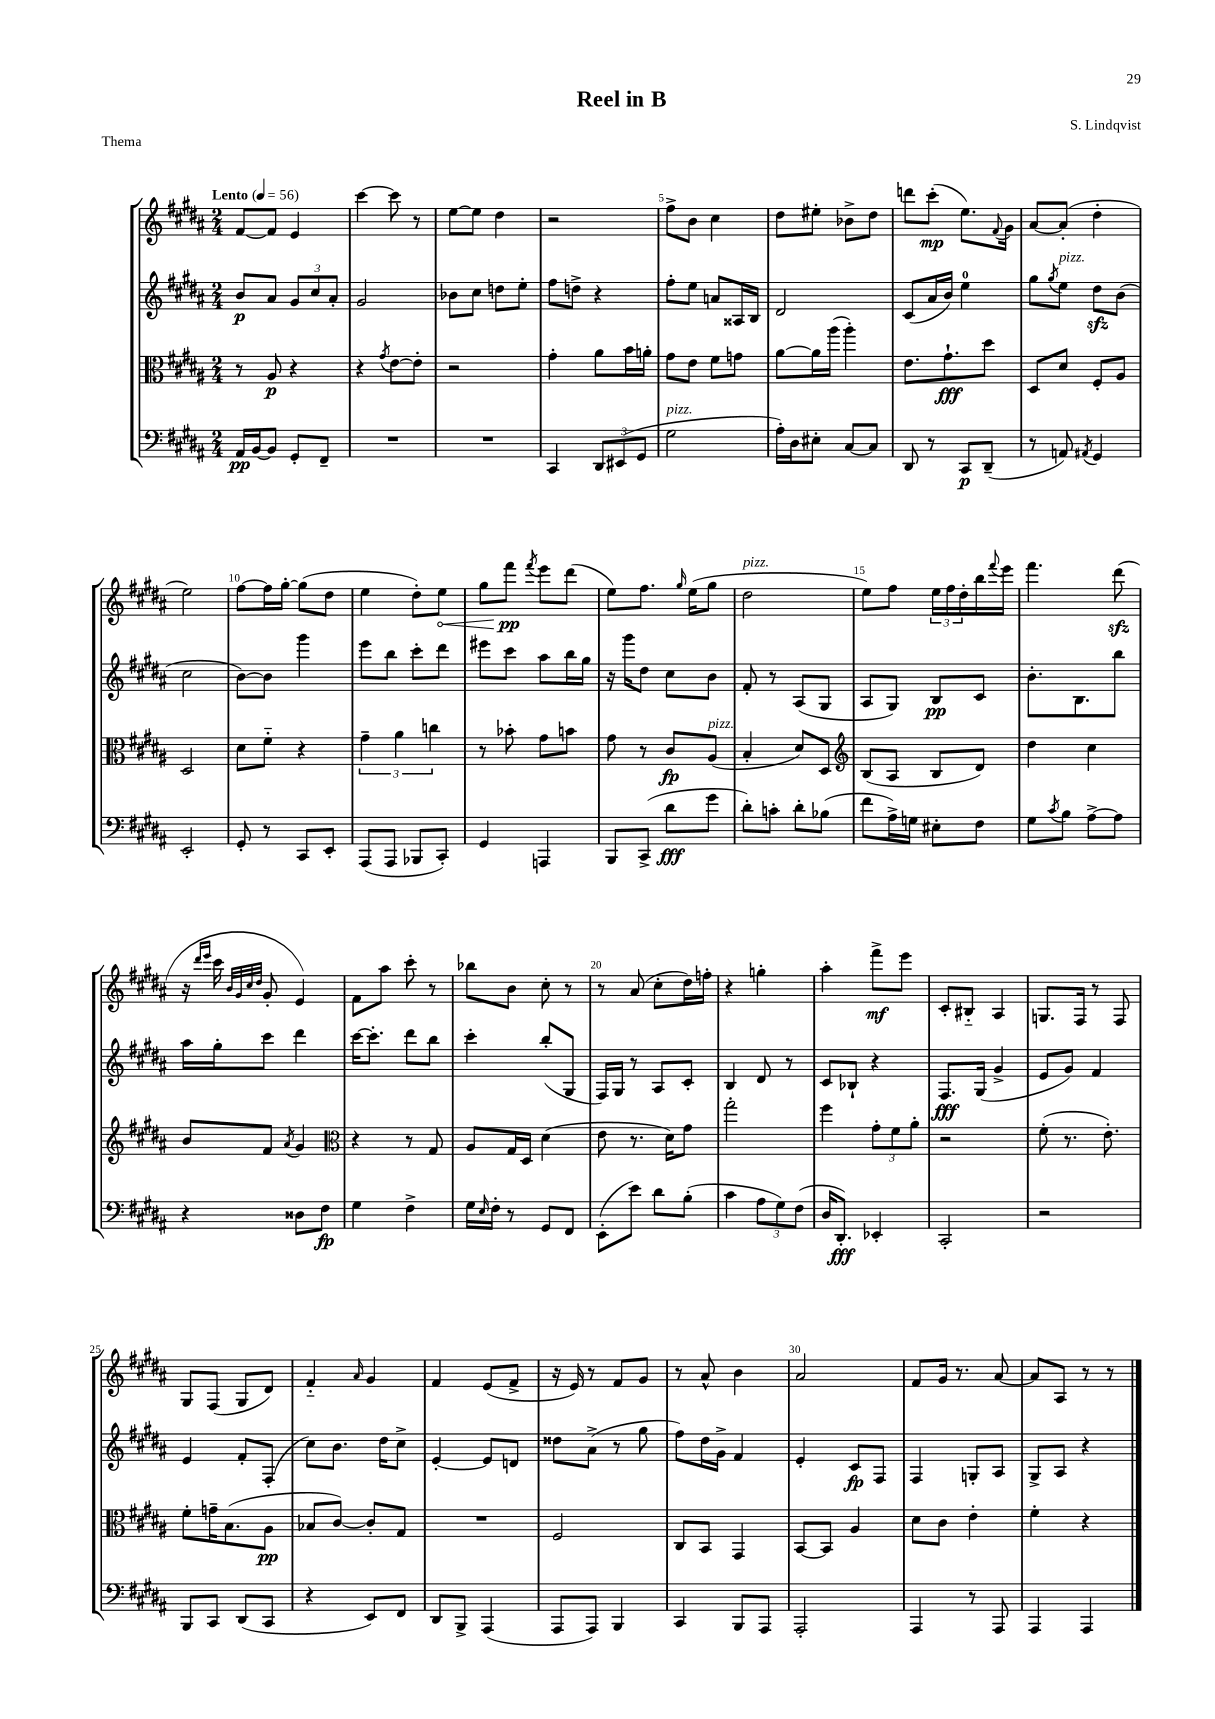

**kern	**dynam	**kern	**dynam	**kern	**dynam	**kern	**dynam
*part4	*part4	*part3	*part3	*part2	*part2	*part1	*part1
*staff4	*staff4	*staff3	*staff3	*staff2	*staff2	*staff1	*staff1
*clefF4	*	*clefC3	*	*clefG2	*	*clefG2	*
*k[f#c#g#d#a#]	*	*k[f#c#g#d#a#]	*	*k[f#c#g#d#a#]	*	*k[f#c#g#d#a#]	*
*M2/4	*	*M2/4	*	*M2/4	*	*M2/4	*
*MM56	*	*MM56	*	*MM56	*	*MM56	*
=1	=1	=1	=1	=1	=1	=1	=1
!	!	!	!	!	!	!LO:TX:a:B:t=Lento	!
16AA#/LL	pp	8r	.	8b/L	p	[8f#/L	.
[16BB/J	.	.	.	.	.	.	.
8BB/J]	.	8A#/	p	8a#/J	.	8f#/J]	.
8GG#'/L	.	4r	.	12g#/L	.	4e/	.
.	.	.	.	12cc#/	.	.	.
8FF#~/J	.	.	.	.	.	.	.
.	.	.	.	12a#'/J	.	.	.
=2	=2	=2	=2	=2	=2	=2	=2
2r	.	4r	.	2g#/	.	[4ccc#\	.
.	.	8qg#/	.	.	.	.	.
.	.	[8e\L	.	.	.	8ccc#\]	.
.	.	8e'\J]	.	.	.	8r	.
=3	=3	=3	=3	=3	=3	=3	=3
2r	.	2r	.	8b-X\L	.	[8ee\L	.
.	.	.	.	8cc#\J	.	8ee\J]	.
.	.	.	.	8ddn\L	.	4dd#\	.
.	.	.	.	8ee'\J	.	.	.
=4	=4	=4	=4	=4	=4	=4	=4
4CC#/	.	4g#'\	.	8ff#\L	.	2r	.
.	.	.	.	8ddn^\J	.	.	.
12DD#/L	.	8a#\L	.	4r	.	.	.
(12EE#X/	.	.	.	.	.	.	.
.	.	16b\L	.	.	.	.	.
12GG#/J	.	.	.	.	.	.	.
.	.	16an'\JJ	.	.	.	.	.
=5	=5	=5	=5	=5	=5	=5	=5
!LO:TX:a:i:t=pizz.	!	!	!	!	!	!	!
2G#\	.	8g#\L	.	8ff#'\L	.	8ff#^\L	.
.	.	8e\J	.	8ee\J	.	8b\J	.
.	.	8f#\L	.	8an/L	.	4cc#\	.
.	.	8gn\J	.	16A##X/L	.	.	.
.	.	.	.	16B/JJ	.	.	.
=6	=6	=6	=6	=6	=6	=6	=6
16A#'\LL)	.	[8a#\L	.	2d#/	.	8dd#\L	.
16D#\J	.	.	.	.	.	.	.
8E#X'\J	.	16a#\L]	.	.	.	8ee#X'\J	.
.	.	(16aa#\JJ	.	.	.	.	.
[8C#/L	.	4aa#'\)	.	.	.	8b-X^\L	.
8C#/J]	.	.	.	.	.	8dd#\J	.
=7	=7	=7	=7	=7	=7	=7	=7
8DD#/	.	8.e\L	.	(8c#/L	.	8dddn\L	.
8r	.	.	.	16a#/L	.	(8ccc#'\J	mp
.	.	8.g#`\	fff	16b/JJ)	.	.	.
8CC#/L	p	.	.	4ee\	.	8.ee\L)	.
(8DD#~/J	.	8dd#\J	.	.	.	.	.
.	.	.	.	.	.	8qqf#/	.
.	.	.	.	.	.	16g#\Jk	.
=8	=8	=8	=8	=8	=8	=8	=8
8r	.	8D#/L	.	8gg#\L	.	[8a#/L	.
.	.	.	.	8qgg#/	.	.	.
!	!	!	!	!LO:TX:a:i:t=pizz.	!	!	!
8AAn/)	.	8d#/J	.	8ee\J	.	(8a#'/J]	.
8qAA#X/	.	.	.	.	.	.	.
4GG#/	.	8F#'/L	.	8dd#zz\L	.	4dd#'\	.
.	.	8A#/J	.	(8b\J	.	.	.
!!LO:LB:g=z
=9	=9	=9	=9	=9	=9	=9	=9
2EE'/	.	2D#/	.	2cc#\	.	2ee\)	.
=10	=10	=10	=10	=10	=10	=10	=10
8GG#'/	.	8d#\L	.	[8b\L)	.	[8ff#\L	.
8r	.	8f#\J	.	8b\J]	.	16ff#\L]	.
.	.	.	.	.	.	[16gg#'\JJ	.
8CC#/L	.	4r	.	4ggg#\	.	(8gg#\L]	.
8EE'/J	.	.	.	.	.	8dd#\J	.
=11	=11	=11	=11	=11	=11	=11	=11
(8AAA#/L	.	6g#~\	.	8eee\L	.	4ee\	.
8AAA#/J	.	.	.	8bb\J	.	.	.
.	.	6a#\	.	.	.	.	.
8BBB-X/L	.	.	.	8ccc#'\L	.	8dd#'\L)	.
.	.	6ccn\	.	.	.	.	.
!	!	!	!	!	!	!	!LO:HP:b
8CC#'/J)	.	.	.	8ddd#\J	.	8ee\J	<
=12	=12	=12	=12	=12	=12	=12	=12
4GG#/	.	8r	.	8eee#X\L	.	8gg#\L	.
.	.	8b-X'\	.	8ccc#\J	.	8fff#\J	pp
.	.	.	.	.	.	8qfff#/	.
4AAAn/	.	8g#\L	.	8aa#\L	.	8eee\L	[
.	.	8bn\J	.	16bb\L	.	(8ddd#\J	.
.	.	.	.	16gg#\JJ	.	.	.
=13	=13	=13	=13	=13	=13	=13	=13
8BBB/L	.	8g#\	.	16r	.	8ee\L)	.
.	.	.	.	16ggg#\KL	.	.	.
(8CC#^/J	.	8r	.	8dd#\J	.	8.ff#\J	.
8d#\L	fff	8c#/L	fp	8cc#\L	.	.	.
.	.	.	.	.	.	16qqgg#/	.
.	.	.	.	.	.	(16ee\KL	.
!	!	!LO:TX:a:i:t=pizz.	!	!	!	!	!
8g#\J	.	(8A#/J	.	8b\J	.	8gg#\J	.
=14	=14	=14	=14	=14	=14	=14	=14
!	!	!	!	!	!	!LO:TX:a:i:t=pizz.	!
8d#'\L)	.	4B'/	.	8f#'/	.	2dd#\	.
8cn'\J	.	.	.	8r	.	.	.
8d#'\L	.	8d#/L)	.	(8A#/L	.	.	.
(8B-X\J	.	8D#/J	.	8G#/J	.	.	.
=15	=15	=15	=15	=15	=15	=15	=15
*	*	*clefG2	*	*	*	*	*
8f#\L	.	(8B/L	.	8A#/L	.	8ee\L)	.
16A#^\L)	.	8A#/J	.	8G#/J)	.	8ff#\J	.
16Gn\JJ	.	.	.	.	.	.	.
8E#X'\L	.	8B/L	.	8B/L	pp	24ee\LL	.
.	.	.	.	.	.	24ff#\	.
.	.	.	.	.	.	24dd#'\	.
8F#\J	.	8d#/J)	.	8c#/J	.	16bb\	.
.	.	.	.	.	.	8qqfff#/	.
.	.	.	.	.	.	16eee\JJ	.
=16	=16	=16	=16	=16	=16	=16	=16
8G#\L	.	4dd#\	.	8.b'\L	.	4.fff#\	.
8qc#/	.	.	.	.	.	.	.
8B\J	.	.	.	.	.	.	.
.	.	.	.	8.B\	.	.	.
[8A#^\L	.	4cc#\	.	.	.	.	.
8A#\J]	.	.	.	8bb\J	.	(8ddd#zz\	.
!!LO:LB:g=z
=17	=17	=17	=17	=17	=17	=17	=17
4r	.	8b/L	.	16aa#\LL	.	16r	.
.	.	.	.	.	.	16qqddd#/LL	.
.	.	.	.	.	.	16qqeee/JJ	.
.	.	.	.	16gg#'\J	.	16ccc#\	.
.	.	.	.	.	.	32qqb/LLL	.
.	.	.	.	.	.	32qqg#/	.
.	.	.	.	.	.	32qqcc#/	.
.	.	.	.	.	.	32qqdd#/JJJ	.
.	.	8f#/J	.	8ccc#\J	.	8g#'/	.
.	.	8qa#/	.	.	.	.	.
8D##X\L	.	4g#/	.	4ddd#\	.	4e/)	.
8F#\J	fp	.	.	.	.	.	.
=18	=18	=18	=18	=18	=18	=18	=18
*	*	*clefC3	*	*	*	*	*
4G#\	.	4r	.	[16ccc#\KL	.	8f#\L	.
.	.	.	.	8.ccc#'\J]	.	.	.
.	.	.	.	.	.	8aa#\J	.
4F#^\	.	8r	.	8ddd#\L	.	8ccc#'\	.
.	.	8G#/	.	8bb\J	.	8r	.
=19	=19	=19	=19	=19	=19	=19	=19
16G#\LL	.	8A#/L	.	4ccc#'\	.	8bb-X\L	.
16qqE/	.	.	.	.	.	.	.
16F#'\JJ	.	.	.	.	.	.	.
8r	.	16G#/L	.	.	.	8b\J	.
.	.	16D#/JJ	.	.	.	.	.
8GG#/L	.	(4d#\	.	(8bb'/L	.	8cc#'\	.
8FF#/J	.	.	.	8G#/J	.	8r	.
=20	=20	=20	=20	=20	=20	=20	=20
(8EE'\L	.	8e\	.	16F#/LL)	.	8r	.
.	.	.	.	16G#/JJ	.	.	.
8e\J)	.	8.r	.	8r	.	(8a#/	.
8d#\L	.	.	.	8A#/L	.	8cc#'\L	.
.	.	16d#\KL)	.	.	.	.	.
(8B'\J	.	8g#\J	.	8c#'/J	.	16dd#\L)	.
.	.	.	.	.	.	16ffn'\JJ	.
=21	=21	=21	=21	=21	=21	=21	=21
4c#\	.	2gg#'\	.	4B/	.	4r	.
12A#\L	.	.	.	8d#/	.	4ggn'\	.
12G#\)	.	.	.	.	.	.	.
.	.	.	.	8r	.	.	.
(12F#\J	.	.	.	.	.	.	.
=22	=22	=22	=22	=22	=22	=22	=22
16D#/KL	.	4ff#\	.	8c#/L	.	4aa#'\	.
8.DD#'/J)	fff	.	.	.	.	.	.
.	.	.	.	8B-X`/J	.	.	.
4EE-X'/	.	12g#'\L	.	4r	.	8fff#^\L	mf
.	.	12f#\	.	.	.	.	.
.	.	.	.	.	.	8eee\J	.
.	.	12a#'\J	.	.	.	.	.
=23	=23	=23	=23	=23	=23	=23	=23
2CC#'/	.	2r	.	8.F#/L	fff	8c#'/L	.
.	.	.	.	.	.	8B#X/J	.
.	.	.	.	(16G#/Jk	.	.	.
.	.	.	.	4g#^/	.	4A#/	.
=24	=24	=24	=24	=24	=24	=24	=24
2r	.	(8f#'\	.	8e/L	.	8.Gn/L	.
.	.	8.r	.	8g#/J)	.	.	.
.	.	.	.	.	.	16F#/Jk	.
.	.	.	.	4f#/	.	8r	.
.	.	8.e'\)	.	.	.	.	.
.	.	.	.	.	.	8F#/	.
!!LO:LB:g=z
=25	=25	=25	=25	=25	=25	=25	=25
8BBB/L	.	8f#'\L	.	4e/	.	8G#/L	.
8CC#/J	.	16gn~\K	.	.	.	(8F#/J	.
.	.	(8.B\	.	.	.	.	.
(8DD#/L	.	.	.	8f#'/L	.	8G#/L	.
8CC#/J	.	8A#\J	pp	(8F#'/J	.	8d#/J)	.
=26	=26	=26	=26	=26	=26	=26	=26
4r	.	8B-X/L	.	8cc#\L)	.	4f#/	.
.	.	[8c#/J)	.	8.b\J	.	.	.
.	.	.	.	.	.	16qqa#/	.
8EE/L)	.	8c#'/L]	.	.	.	4g#/	.
.	.	.	.	16dd#\KL	.	.	.
8FF#/J	.	8G#/J	.	8cc#^\J	.	.	.
=27	=27	=27	=27	=27	=27	=27	=27
8DD#/L	.	2r	.	[4e'/	.	4f#/	.
8BBB^/J	.	.	.	.	.	.	.
(4AAA#/	.	.	.	8e/L]	.	(8e/L	.
.	.	.	.	8dn/J	.	8f#^/J	.
=28	=28	=28	=28	=28	=28	=28	=28
8AAA#/L	.	2F#/	.	8dd##X\L	.	16r	.
.	.	.	.	.	.	16e/)	.
8AAA#/J)	.	.	.	(8a#^\J	.	8r	.
4BBB/	.	.	.	8r	.	8f#/L	.
.	.	.	.	8gg#\	.	8g#/J	.
=29	=29	=29	=29	=29	=29	=29	=29
4CC#/	.	8C#/L	.	8ff#\L)	.	8r	.
.	.	8BB/J	.	16dd#\L	.	8a#^^/	.
.	.	.	.	16g#^\JJ	.	.	.
8BBB/L	.	4GG#/	.	4f#/	.	4b\	.
8AAA#/J	.	.	.	.	.	.	.
=30	=30	=30	=30	=30	=30	=30	=30
2AAA#'/	.	[8BB/L	.	4e'/	.	2a#/	.
.	.	8BB/J]	.	.	.	.	.
.	.	4A#/	.	8c#/L	fp	.	.
.	.	.	.	8F#/J	.	.	.
=31	=31	=31	=31	=31	=31	=31	=31
4AAA#/	.	8d#\L	.	4F#/	.	8f#/L	.
.	.	8c#\J	.	.	.	16g#/Jk	.
.	.	.	.	.	.	8.r	.
8r	.	4e'\	.	8Gn'/L	.	.	.
8AAA#/	.	.	.	8A#/J	.	[8a#/	.
=32	=32	=32	=32	=32	=32	=32	=32
4AAA#/	.	4f#'\	.	8G#^/L	.	8a#/L]	.
.	.	.	.	8A#/J	.	8A#/J	.
4AAA#/	.	4r	.	4r	.	8r	.
.	.	.	.	.	.	8r	.
==	==	==	==	==	==	==	==
*-	*-	*-	*-	*-	*-	*-	*-
